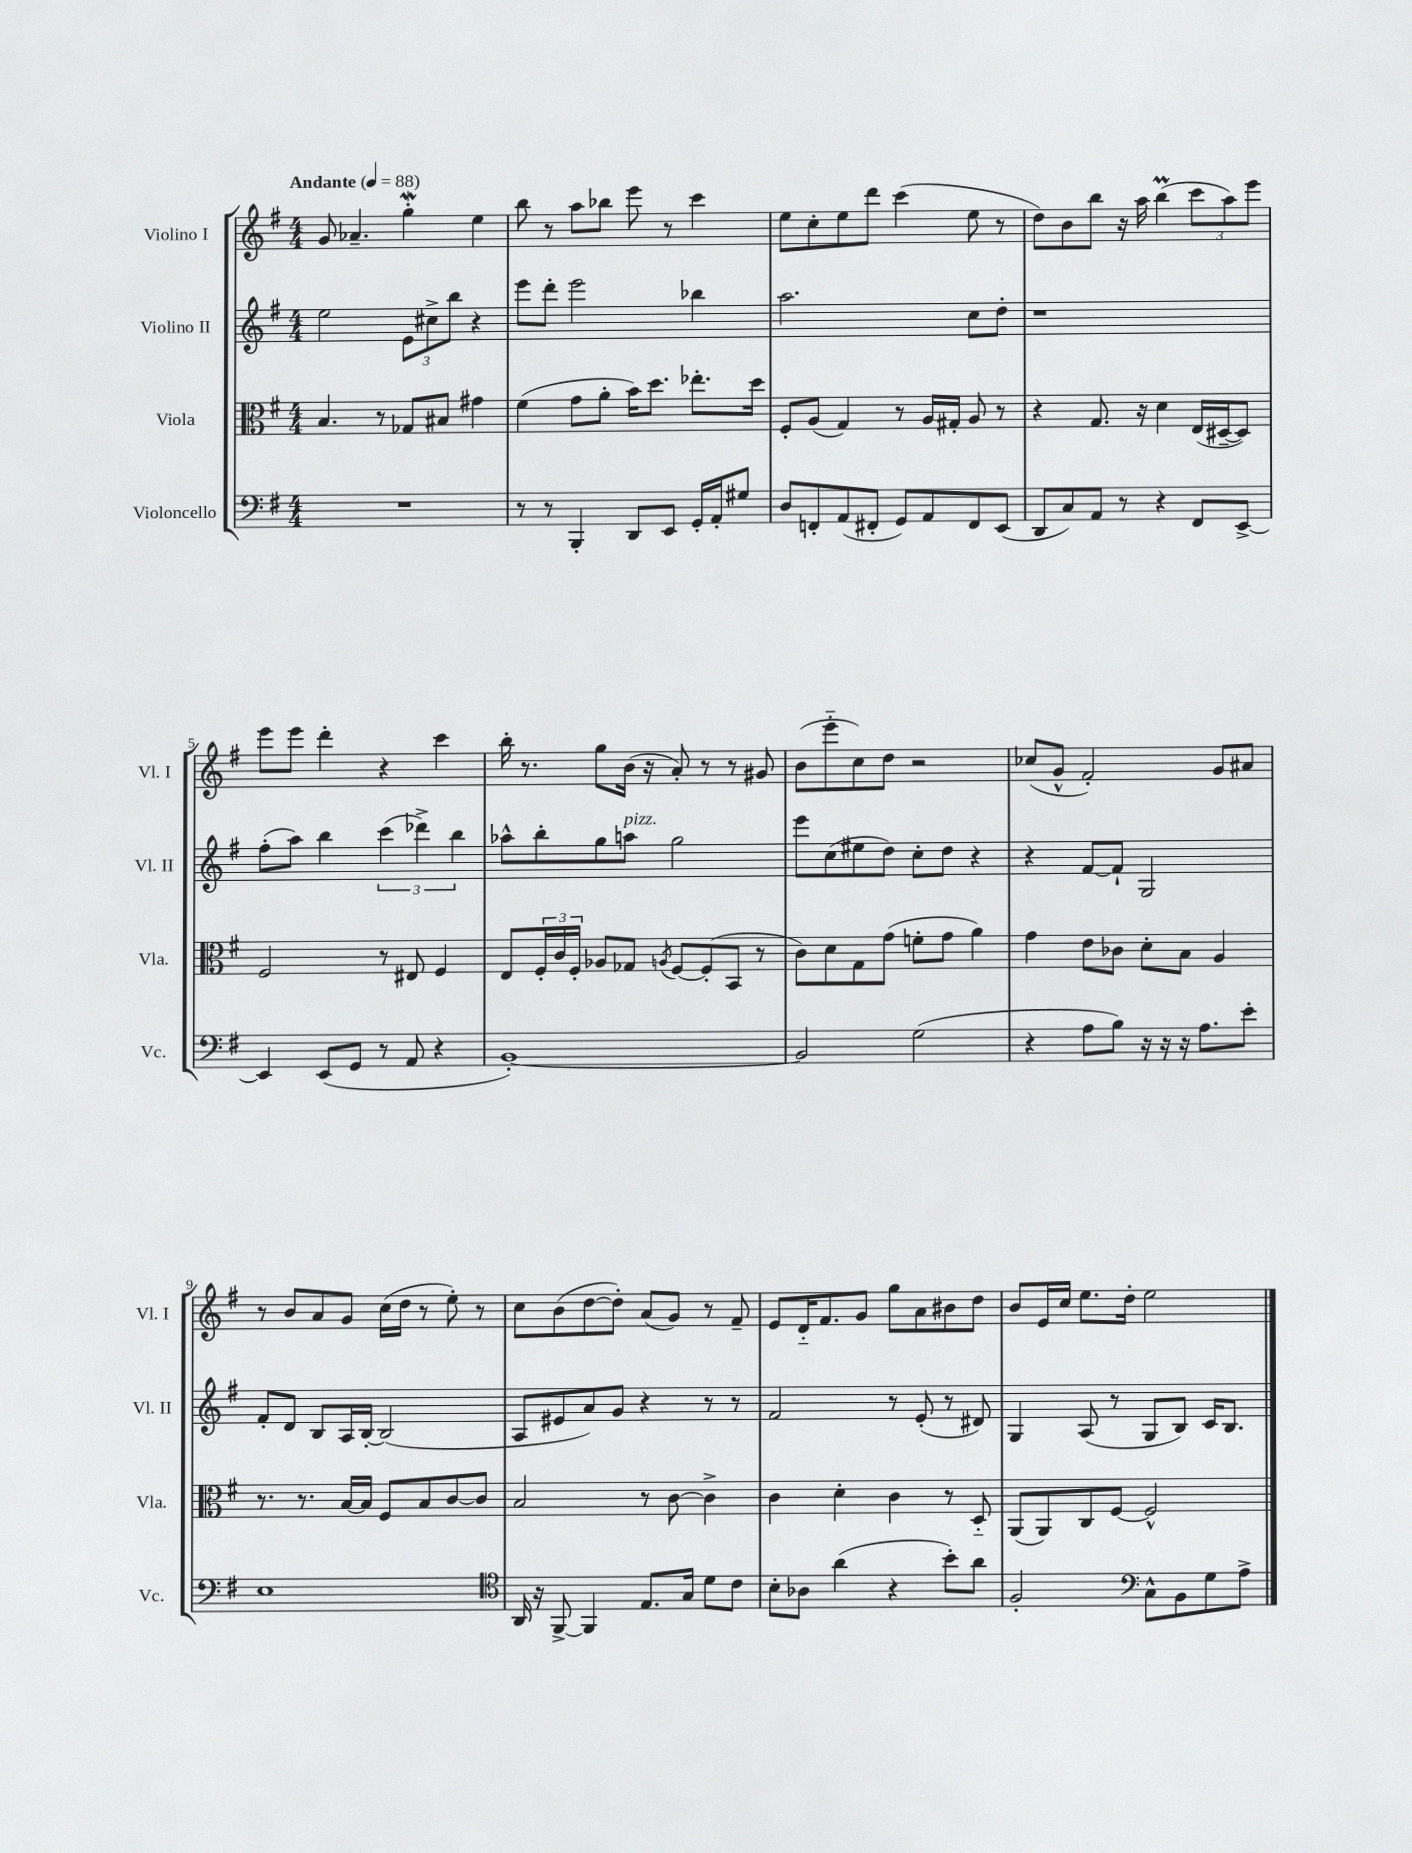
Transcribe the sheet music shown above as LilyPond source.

<<
\new StaffGroup <<
\new Staff = "s0" \with { instrumentName = "Violino I" shortInstrumentName = "Vl. I" } {
    \clef treble \key g \major \numericTimeSignature \time 4/4 \tempo "Andante" 4 = 88
    g'8 aes'4.-- g''4-.\mordent e''4 |
    b''8 r8 a''8 bes''8 e'''8 r8 c'''4 |
    e''8 c''8-. e''8 d'''8 c'''4( e''8 r8 |
    d''8) b'8 b''8 r16 a''16 b''4\prall( \tuplet 3/2 { c'''8 a''8) e'''8 } |
    e'''8 e'''8 d'''4-. r4 c'''4 |
    b''16-. r8. g''8 b'16( r16 a'8-.) r8 r8 gis'8 |
    b'8( e'''8-_ c''8) d''8 r2 |
    ces''8( g'8-^ fis'2-.) g'8 ais'8 |
    r8 b'8 a'8 g'8 c''16( d''16 r8 e''8-.) r8 |
    c''8 b'8( d''8~ d''8-.) a'8( g'8) r8 fis'8-- |
    e'8 d'16-_ fis'8. g'8 g''8 a'8 bis'8 d''8 |
    b'8 e'16 c''16 e''8. d''16-. e''2 \bar "|." |
}
\new Staff = "s1" \with { instrumentName = "Violino II" shortInstrumentName = "Vl. II" } {
    \clef treble \key g \major \numericTimeSignature \time 4/4
    e''2 \tuplet 3/2 { e'8 cis''8-> b''8 } r4 |
    e'''8 d'''8-. e'''2 bes''4 |
    a''2. c''8 d''8-. |
    r1 |
    fis''8-.( a''8) b''4 \tuplet 3/2 { c'''4( des'''4->) b''4 } |
    aes''8-^ b''8-. g''8 a''8^\markup { \italic "pizz." } g''2 |
    e'''8 c''8( eis''8 d''8) c''8-. d''8 r4 |
    r4 fis'8~ fis'8-! g2 |
    fis'8-. d'8 b8 a16 b16~-. b2( |
    a8 eis'8 a'8) g'8 r4 r8 r8 |
    fis'2 r8 e'8-.( r8 dis'8) |
    g4 a8( r8 g8 b8) c'16 b8. \bar "|." |
}
\new Staff = "s2" \with { instrumentName = "Viola" shortInstrumentName = "Vla." } {
    \clef alto \key g \major \numericTimeSignature \time 4/4
    b4. r8 ges8 bis8 gis'4 |
    fis'4( g'8 a'8-. b'16) d''8. ees''8.-. d''16 |
    fis8-. a8( g4) r8 a16 gis16-. a8 r8 |
    r4 g8. r16 d'4 e16( dis16~-- dis8) |
    fis2 r8 eis8 fis4 |
    e8 \tuplet 3/2 { fis16-. c'16 fis16-. } aes8 ges8 \acciaccatura { a8 } fis8~ fis8-.( b,8 r8 |
    c'8) d'8 g8 g'8( f'8-. g'8 a'4) |
    g'4 e'8 ces'8 d'8-. b8 a4 |
    r8. r8. b16~ b16 fis8 b8 c'8~ c'8 |
    b2 r8 c'8~ c'4-> |
    c'4 d'4-. c'4 r8 d8-_ |
    a,8( a,8) c8 fis8~ fis2-^ \bar "|." |
}
\new Staff = "s3" \with { instrumentName = "Violoncello" shortInstrumentName = "Vc." } {
    \clef bass \key g \major \numericTimeSignature \time 4/4
    R1 |
    r8 r8 b,,4-. d,8 e,8 g,16-. a,16-. gis8 |
    d8 f,8-. a,8( fis,8-. g,8) a,8 fis,8 e,8( |
    d,8 c8) a,8 r8 r4 fis,8 e,8~-> |
    e,4 e,8( g,8 r8 a,8 r4 |
    b,1~-.) |
    b,2 g2( |
    r4 a8 b8) r16 r16 r16 a8. e'8-. |
    e1 |
    \clef tenor a,16 r16 fis,8~-> fis,4 e8. g16 d'8 c'8 |
    b8-. aes8 a'4( r4 b'8-.) a'8 |
    fis2-. \clef bass c8-^ b,8 g8 a8-> \bar "|." |
}
>>
>>
